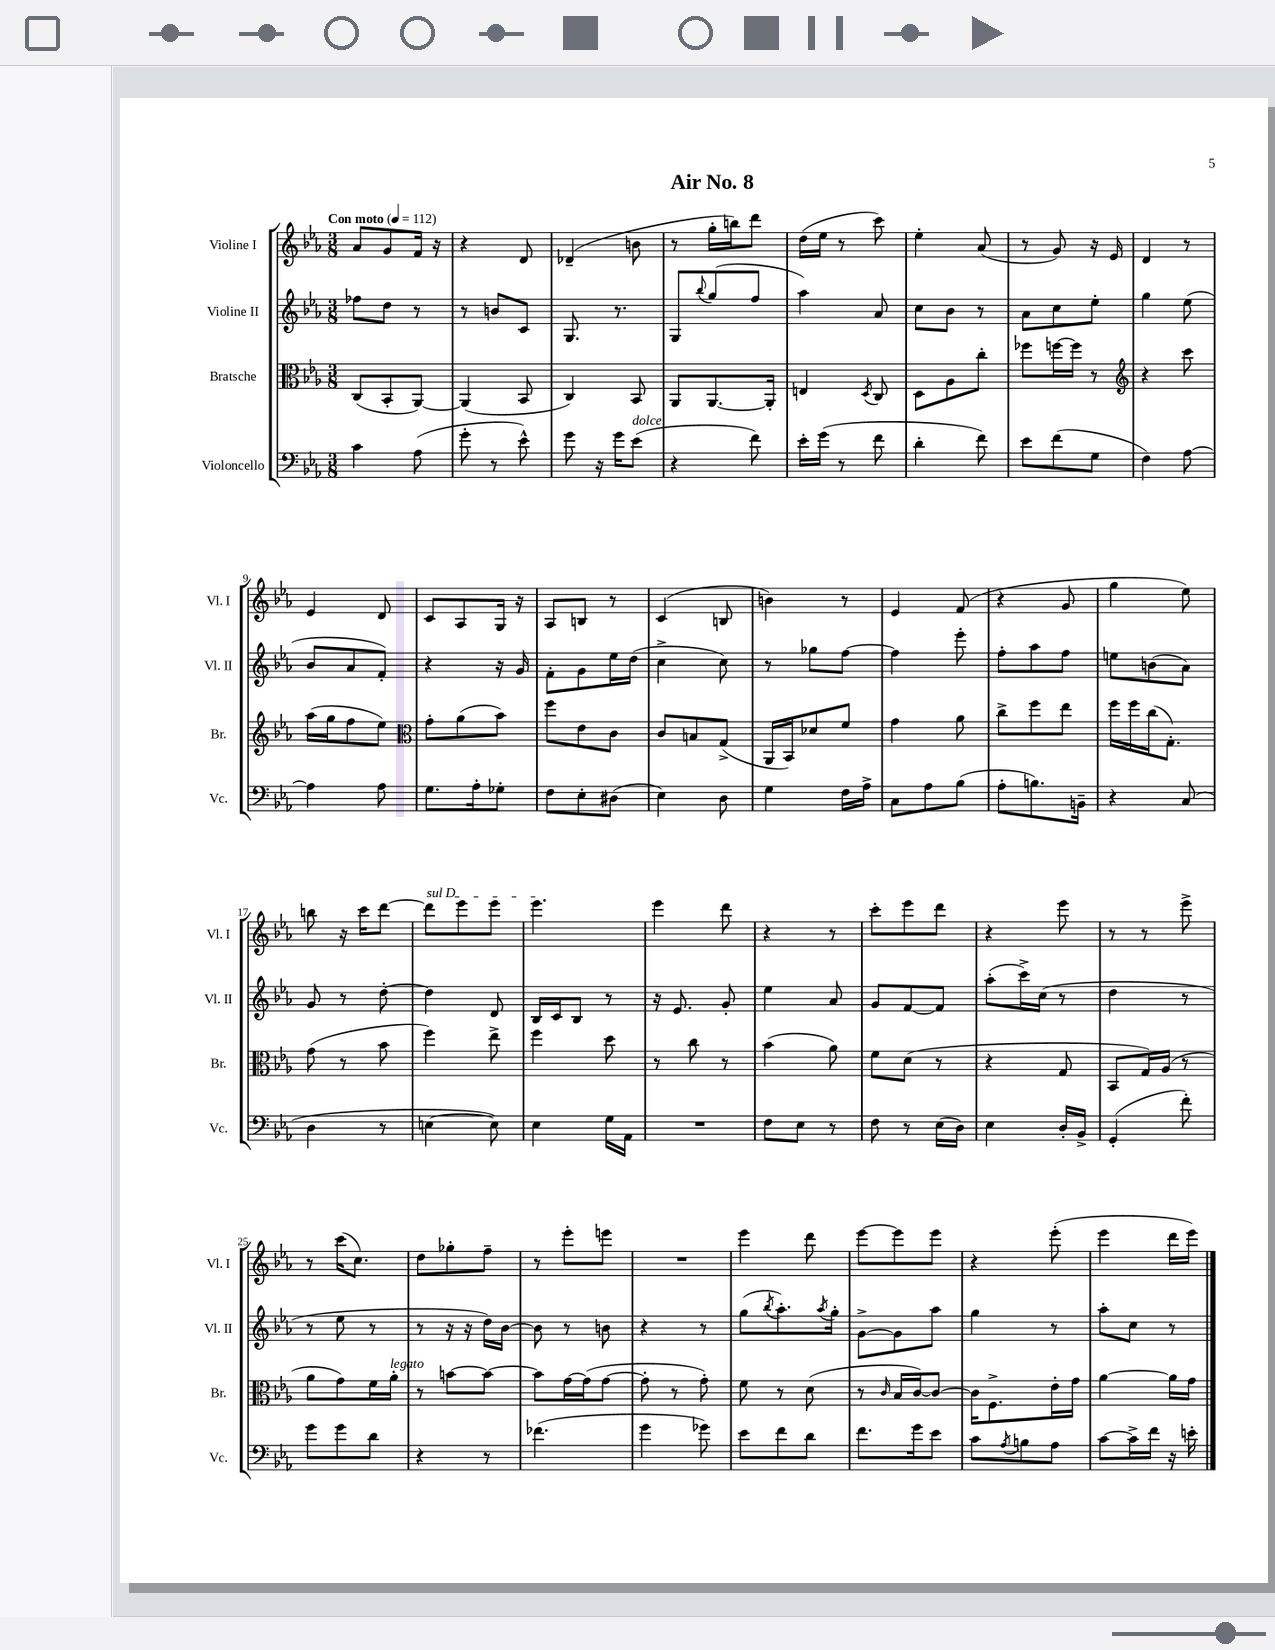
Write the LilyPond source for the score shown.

\header { title = "Air No. 8" }
<<
\new StaffGroup <<
\new Staff = "s0" \with { instrumentName = "Violine I" shortInstrumentName = "Vl. I" } {
    \clef treble \key ees \major \numericTimeSignature \time 3/8 \tempo "Con moto" 4 = 112
    aes'8 g'8 f'16 r16 |
    r4 d'8 |
    des'4--( b'8 |
    r8 g''16-. b''16) d'''8 |
    d''16( ees''16 r8 c'''8) |
    ees''4-. aes'8( |
    r8 g'8) r16 ees'16 |
    d'4 r8 |
    ees'4 d'8 |
    c'8 aes8 g16 r16 |
    aes8 b8 r8 |
    c'4( b8 |
    b'4) r8 |
    ees'4 f'8( |
    r4 g'8 |
    g''4 ees''8) |
    b''8 r16 c'''16 d'''8~ |
    \once \override TextSpanner.bound-details.left.text = \markup { \italic "sul D" } d'''8\startTextSpan ees'''8 ees'''8 |
    ees'''4.\stopTextSpan |
    ees'''4 d'''8 |
    r4 r8 |
    c'''8-. ees'''8 d'''8 |
    r4 ees'''8 |
    r8 r8 ees'''8-> |
    r8 c'''16( c''8.) |
    d''8 ges''8-. f''8-- |
    r8 ees'''8-. e'''8 |
    R4. |
    ees'''4 d'''8 |
    ees'''8~ ees'''8 ees'''8 |
    r4 ees'''8-.( |
    ees'''4 d'''16 ees'''16) \bar "|." |
}
\new Staff = "s1" \with { instrumentName = "Violine II" shortInstrumentName = "Vl. II" } {
    \clef treble \key ees \major \numericTimeSignature \time 3/8
    fes''8 d''8 r8 |
    r8 b'8 c'8 |
    g8. r8. |
    g8 \appoggiatura { bes''8 } g''8( f''8 |
    aes''4) aes'8 |
    c''8 bes'8 r8 |
    aes'8 c''8 ees''8-. |
    g''4 ees''8( |
    bes'8 aes'8 f'8-.) |
    r4 r16 g'16 |
    f'8-. g'8 ees''16 d''16( |
    c''4-> c''8) |
    r8 ges''8 f''8~ |
    f''4 ees'''8-. |
    f''8-. aes''8 f''8 |
    e''8 b'8( aes'8) |
    g'8 r8 d''8~-. |
    d''4 d'8 |
    bes16 c'16 bes8 r8 |
    r16 ees'8. g'8-. |
    ees''4 aes'8 |
    g'8 f'8~ f'8 |
    aes''8-.( c'''16->) c''16( r8 |
    d''4 r8 |
    r8 ees''8 r8 |
    r8 r16 r16 d''16) bes'16~ |
    bes'8 r8 b'8 |
    r4 r8 |
    g''8( \acciaccatura { bes''8 } aes''8.-.) \acciaccatura { aes''8 } g''16-. |
    g'8~-> g'8 aes''8 |
    g''4 r8 |
    aes''8-. c''8 r8 \bar "|." |
}
\new Staff = "s2" \with { instrumentName = "Bratsche" shortInstrumentName = "Br." } {
    \clef alto \key ees \major \numericTimeSignature \time 3/8
    c8( bes,8-. aes,8~) |
    aes,4( bes,8 |
    c4) bes,8 |
    aes,8 aes,8.~ aes,16-. |
    e4 \acciaccatura { d8 } c8 |
    d8 aes8 c''8-. |
    fes''8 f''16~ f''16 r8 |
    \clef treble r4 c'''8 |
    aes''16( g''16 f''8 ees''8) |
    \clef alto g'8-. aes'8( bes'8) |
    f''8 ees'8 c'8 |
    c'8 b8 g8->( |
    aes,16 bes,16) des'8 f'8 |
    g'4 aes'8 |
    c''8-> f''8 ees''8 |
    f''16 f''16 c''16( g8.-.) |
    g'8( r8 bes'8 |
    f''4) ees''8-> |
    f''4 d''8 |
    r8 c''8 r8 |
    bes'4( aes'8) |
    f'8 d'8( r8 |
    r4 g8 |
    bes,8 g16) aes16( r8 |
    aes'8 g'8) f'16 aes'16-.^\markup { \italic "legato" } |
    r8 b'8~ b'8~ |
    b'8 g'16~ g'16( g'8~ |
    g'8-. r8 g'8-.) |
    f'8 r8 d'8( |
    r8 \grace { c'16 } bes16 c'16~) c'8~ |
    c'16 f8.-> ees'16-. g'16 |
    aes'4~ aes'16 g'16 \bar "|." |
}
\new Staff = "s3" \with { instrumentName = "Violoncello" shortInstrumentName = "Vc." } {
    \clef bass \key ees \major \numericTimeSignature \time 3/8
    c'4 aes8( |
    g'8-. r8 ees'8-^) |
    g'8 r16 g'16 ees'8^\markup { \italic "dolce" }( |
    r4 f'8) |
    ees'16-. g'16( r8 f'8 |
    d'4-. f'8) |
    ees'8 f'8( g8 |
    f4) aes8~ |
    aes4 aes8 |
    g8. aes16-. ges8-. |
    f8 ees8-. dis8( |
    ees4) d8 |
    g4 f16 aes16-> |
    c8 aes8 bes8( |
    aes8-. b8.) b,16-- |
    r4 c8( |
    d4 r8 |
    e4~ e8) |
    ees4 g16 aes,16 |
    R4. |
    f8 ees8 r8 |
    f8 r8 ees16( d16) |
    ees4 d16-. bes,16-> |
    g,4-.( f'8-.) |
    g'8 g'8 d'8 |
    r4 r8 |
    fes'4.( |
    g'4 ges'8) |
    ees'8 f'8 d'8 |
    f'8. g'16 ees'8 |
    c'8 \acciaccatura { aes8 } b8 aes8 |
    c'8~ c'16-> f'16 r16 e'16-. \bar "|." |
}
>>
>>
